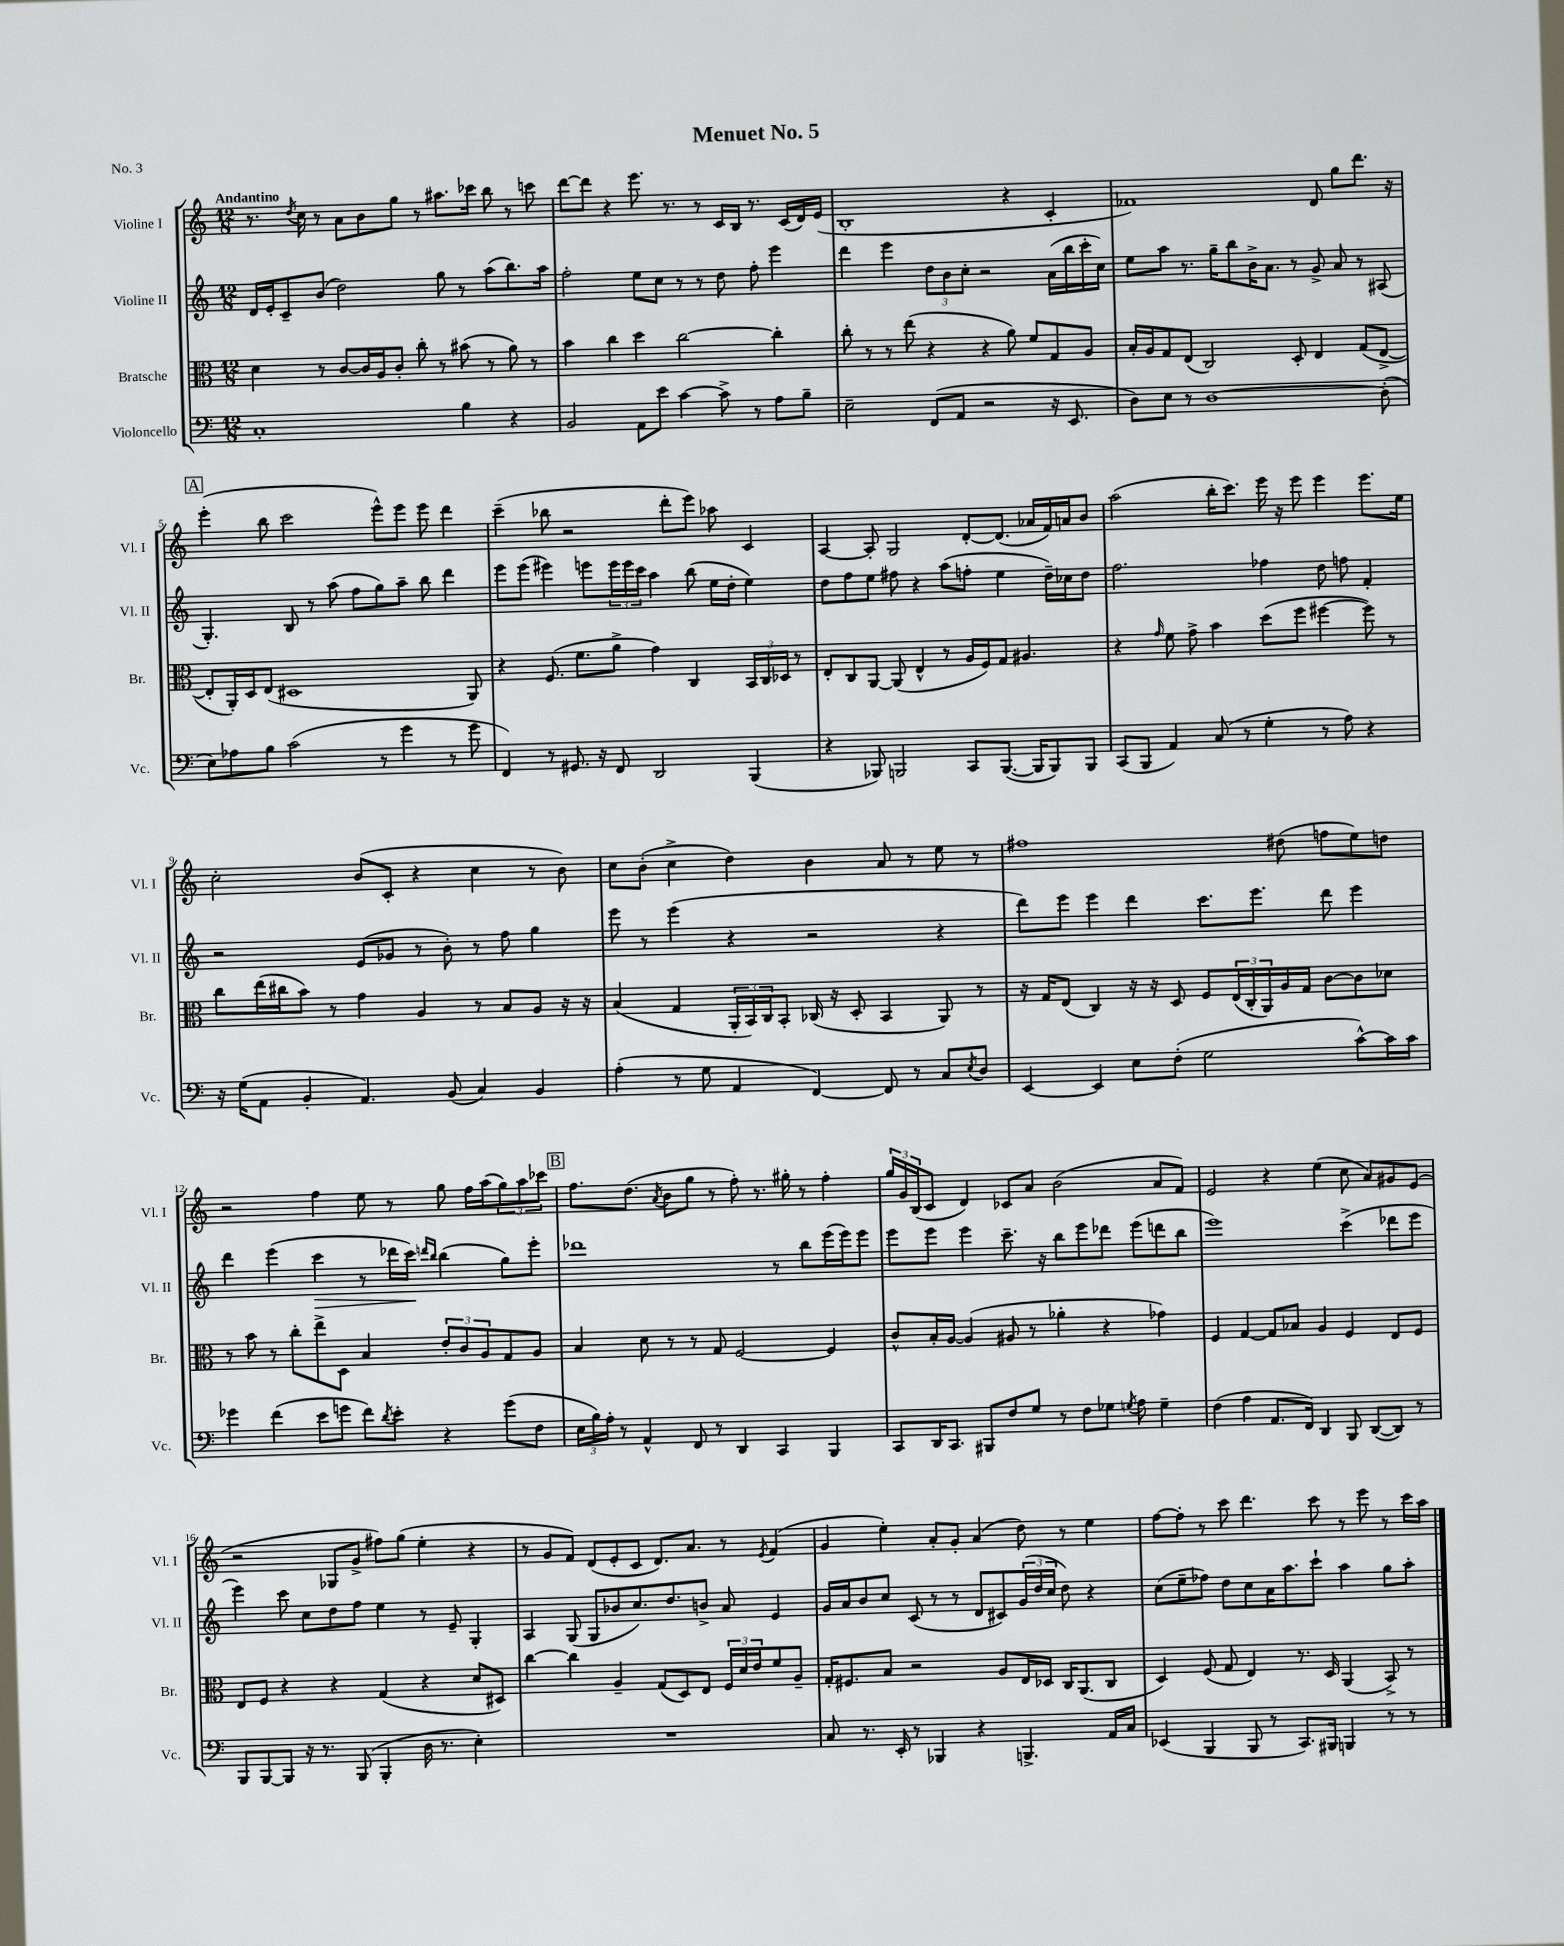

**kern	**kern	**kern	**dynam	**kern
*part4	*part3	*part2	*part2	*part1
*staff4	*staff3	*staff2	*staff2	*staff1
*I"Violoncello	*I"Bratsche	*I"Violine II	*	*I"Violine I
*I'Vc.	*I'Br.	*I'Vl. II	*	*I'Vl. I
*clefF4	*clefC3	*clefG2	*	*clefG2
*k[]	*k[]	*k[]	*	*k[]
*M12/8	*M12/8	*M12/8	*	*M12/8
=1	=1	=1	=1	=1
!	!	!	!	!LO:TX:a:B:t=Andantino
1C'	4d\	16d/LL	.	8.r
.	.	16e'/J	.	.
.	.	8c~/	.	.
.	.	.	.	8qdd/
.	.	.	.	16cc\
.	8r	(8b/J	.	8r
.	[8c/L	2dd\)	.	8a\L
.	16c/L]	.	.	8b\
.	16A/J	.	.	.
.	8c'/J	.	.	8gg\J
.	8cc'\	.	.	8r
.	8r	8gg\	.	8.aa#X\L
4B\	(8b#X\	8r	.	.
.	.	.	.	16ccc-X\Jk
.	8r	(8aa\L	.	8bb\
4r	8a\)	8.bb\)	.	8r
.	8r	.	.	8cccn\
.	.	16aa\Jk	.	.
=2	=2	=2	=2	=2
2BB/	4b\	2ff'\	.	[8ddd\L
.	.	.	.	8ddd\J]
.	4cc\	.	.	4r
8AA\L	4dd\	8ee\L	.	8.eee\
8e\J	.	8cc\J	.	.
.	.	.	.	8.r
[4c\	[2cc\	8r	.	.
.	.	8r	.	8r
8c^\]	.	8dd\	.	16c/LL
.	.	.	.	16B/JJ
8r	.	8ff'\	.	8.r
8A\L	4cc'\]	4eee\	.	.
.	.	.	.	(16c/LL
8B~\J	.	.	.	16d/)
.	.	.	.	(16e/JJ
=3	=3	=3	=3	=3
2E~\	8cc'\	4ddd\	.	1B'
.	8r	.	.	.
.	8r	4eee\	.	.
.	(8ee\	.	.	.
(8FF/L	4r	12dd\L	.	.
.	.	12b\	.	.
8AA/J	.	.	.	.
.	.	12cc'\J	.	.
2r	4r	2r	.	.
.	8a\)	.	.	4r
.	8f/L	.	.	.
16r	8G/	(16a\LL	.	4c'/
8.EE/	.	16bb\	.	.
.	8A/J	16ccc'\	.	.
.	.	16cc\JJ)	.	.
=4	=4	=4	=4	=4
8D\L)	16B'/LL	8ee\L	.	1f-X)
.	16A/J	.	.	.
8E\J	8G/	8aa\J	.	.
8r	(8E/J	8.r	.	.
[1D	2C/)	.	.	.
.	.	16gg~\KL	.	.
.	.	8bb\	.	.
.	.	16b^\K	.	.
.	.	8.a\J	.	.
.	8D'/	8r	.	.
.	4E/	8g^/	.	8d/
.	.	8a/	.	8gg\L
.	(8G/L	8r	.	8.ddd\J
(8D'\]	[8E^/J	(8A#X/	.	.
.	.	.	.	16r
!!LO:LB:g=z
!!LO:REH:place=s1:t=A
=5	=5	=5	=5	=5
8E\L)	8E'/L]	4.G'/)	.	(4eee'\
8A-X\	16AA'/L)	.	.	.
.	16D/J	.	.	.
8B\J	(8E/J	.	.	8bb\
(2c\	1D#X	8B/	.	2ccc\
.	.	8r	.	.
.	.	(8aa\	.	.
.	.	8ff\L	.	.
8r	.	8gg\)	.	8eee^^\L)
4g\	.	8aa~\J	.	8eee\J
.	.	8bb\	.	8eee\
8r	.	4ddd\	.	4ddd\
8g\	8AA/)	.	.	.
=6	=6	=6	=6	=6
4FF/)	4r	8eee\L	.	(4ccc~\
.	.	(8eee\J	.	.
8r	(8.F/	4eee#X\)	.	8bb-X\
8.GG#X/	.	.	.	2r
.	8.f\L	.	.	.
.	.	8eeen\L	.	.
16r	.	.	.	.
8FF/	8a^\J	24eee\L	.	.
.	.	24eee\	.	.
.	.	24ccc\JJ	.	.
2DD/	4g\)	4aa\	.	.
.	.	.	.	8ddd'\L
.	4C/	(8bb\	.	8eee\J)
.	.	16ee\LL	.	8aa-X\
.	.	16dd'\JJ	.	.
(4BBB/	24BB/LL	4ee\)	.	4c/
.	24C/	.	.	.
.	24D-X/JJ	.	.	.
.	8r	.	.	.
=7	=7	=7	=7	=7
4r	8E'/L	8dd\L	.	[4A/
.	8C/	8ff\	.	.
8BBB-X/)	[8AA/J	8ee\J	.	8A'/]
2BBBn/	(8AA/]	8ff#X\	.	2G/
.	4E^^/	4r	.	.
.	8r	(8aa\L	.	.
8CC/L	16A/LL	8ffn'\J	.	[8d'/L
.	16F/J)	.	.	.
([8.BBB/J	8G/J	4ee\	.	(8.d/J]
.	4.A#X/	.	.	.
16BBB/KL]	.	.	.	16a-X/LL
8BBB/)	.	16dd~\LL)	.	16f/)
.	.	16cc-X\J	.	16an/J
8BBB/J	.	8dd\J	.	8b/J
=8	=8	=8	=8	=8
(8CC/L	4r	2.ff\	.	(2aa\
8BBB/J	.	.	.	.
.	16qqg/	.	.	.
4AA/)	8f\	.	.	.
.	8g^\	.	.	.
(8C/	4b\	.	.	16bb'\KL
.	.	.	.	8.ccc\J)
8r	.	.	.	.
4G'\	(8dd\L	4ff-X\	.	16eee\
.	.	.	.	16r
.	8ff\J	.	.	8eee\
8r	[4ff#X\	8dd\	.	4eee\
8A\)	.	8ffn\	.	.
4r	8ff#\])	4f'/	.	8.eee\L
.	8r	.	.	.
.	.	.	.	16ee\Jk
!!LO:LB:g=z
=9	=9	=9	=9	=9
16r	8cc\L	2r	.	2cc'\
(16G\KL	.	.	.	.
8AA\J	(16ee\L	.	.	.
.	16cc#X\J	.	.	.
4BB'/	8b\J)	.	.	.
.	8r	.	.	.
4.AA/)	4g\	(8e/L	.	(8b/L
.	.	8g-X/J	.	8c'/J
.	4A/	8r	.	4r
(8BB/	.	8b'\)	.	.
4C/)	8r	8r	.	4cc\
.	8B/L	8ff\	.	.
4BB/	8A/J	4gg\	.	8r
.	16r	.	.	8b\)
.	16r	.	.	.
=10	=10	=10	=10	=10
(4A'\	(4B/	8eee\	.	8cc\L
.	.	8r	.	(8b'\J
8r	4G/	(4eee\	.	4cc^\
8G\	.	.	.	.
4AA/	24AA'/LL	4r	.	4dd\)
.	24BB/)	.	.	.
.	24C/J	.	.	.
.	8BB'/J	.	.	.
[4FF/)	(16C-X/	2r	.	4b\
.	16r	.	.	.
.	8D'/	.	.	.
8FF/]	4BB/	.	.	8a/
8r	.	.	.	8r
8C/L	8AA/)	4r	.	8ee\
8qE/	.	.	.	.
8D/J	8r	.	.	8r
=11	=11	=11	=11	=11
[4EE/	16r	8ddd\L)	.	1ff#X
.	16G/KL	.	.	.
.	(8E/J	8eee\J	.	.
4EE/]	4C/)	4eee\	.	.
8E\L	16r	4ddd\	.	.
.	16r	.	.	.
(8F'\J	8D/	.	.	.
2G\	8F/L	8.ccc\L	.	.
.	(24E/L	.	.	.
.	24C'/	.	.	.
.	.	8.eee\J	.	.
.	24AA/)	.	.	.
.	16A/	.	.	(8dd#X\
.	16G/JJ	.	.	.
.	[8c\L	8ddd\	.	8ffn\L
[8c^^\L)	8c\]	4eee\	.	8ee\)
16c\L]	8d-X\J	.	.	8ddn\J
16c\JJ	.	.	.	.
!!LO:LB:g=z
=12	=12	=12	=12	=12
4g-X\	8r	4ddd\	.	2r
.	8b\	.	.	.
(4f\	8r	(4eee\	.	.
.	8cc'\L	.	.	.
!	!	!	!LO:HP:b	!
8e\L	8ee^\	4ccc\	>	4ff\
8gn\J	8D\J	.	.	.
8f\L)	4B/	8r	.	8ee\
8qd/	.	.	.	.
8e'\J	.	16ddd-X\LL	.	8r
.	.	16ccc\JJ)	.	.
.	.	16qqdddn/LL	.	.
.	.	16qqbb/JJ	.	.
4r	12e'/L	(4bb\	]	8gg\
.	12c/	.	.	.
.	.	.	.	16ff\LL
.	12A/	.	.	.
.	.	.	.	(16aa\J
(8g\L	8G/	8gg\L)	.	12gg\)
.	.	.	.	12aa\
8F\J	8A/J	8eee'\J	.	.
.	.	.	.	12ccc-X\J
!!LO:REH:place=s1:t=B
=13	=13	=13	=13	=13
24E\LL	4B/	1ddd-X	.	8.ff\L
24B\)	.	.	.	.
24A'\JJ	.	.	.	.
8r	.	.	.	.
.	.	.	.	(8.dd\J
4AA^^/	8d\	.	.	.
.	.	.	.	8qa/
.	8r	.	.	8b\L
8FF/	8r	.	.	8gg\J
8r	8G/	.	.	8r
4DD/	[2F/	.	.	8ff'\)
.	.	.	.	8.r
4CC/	.	8r	.	.
.	.	.	.	16gg#X'\
.	.	8bb\L	.	8r
4BBB/	4F/]	(16eee\L	.	4ff'\
.	.	16eee\J)	.	.
.	.	8eee\J	.	.
=14	=14	=14	=14	=14
8CC/L	8c^^/L	8eee\L	.	24gg/LL
.	.	.	.	24g/
.	.	.	.	(24B/J
16DD/K	16B'/L	8eee\J	.	8c/J
8.CC/J	[16A/JJ	.	.	.
.	(4A/]	4eee\	.	4d/)
8BBB#X/L	.	.	.	.
8F/	8A#X/	8.ccc~\	.	8c-X/L
8G/J	8r	.	.	8a/J
.	.	16r	.	.
8r	4a-X'\	8bb\L	.	(2b\
8F\L	.	8eee\	.	.
8G-X\J	4r	8ddd-X\J	.	.
8qGn/	.	.	.	.
8A\	.	(8eee\L	.	.
4G~\	4g-X\)	8dddn\	.	8a/L
.	.	8bb\J	.	8f/J)
=15	=15	=15	=15	=15
(4F\	4F/	1eee)	.	2e/
4A\	[4G/	.	.	.
8.AA/L	8G/L]	.	.	4r
.	8B-X/J	.	.	.
16FF/Jk)	.	.	.	.
4DD/	4A/	.	.	(4ee\
8BBB/	4F/	(4ccc^\	.	8cc\
([8DD/L	.	.	.	8a/L)
8DD/J])	8E/L	8ddd-X\L	.	8g#X/
8r	8F/J	8eee\J	.	(8e/J
!!LO:LB:g=z
=16	=16	=16	=16	=16
8BBB/L	8E/L	4eee\)	.	2r
[8BBB/	8F/J	.	.	.
8BBB/J]	4r	8ccc\	.	.
16r	.	8cc\L	.	.
8.r	.	.	.	.
.	4r	8dd\	.	8G-X/L
(8BBB/	.	8ff\J	.	8g^/J
4BBB'/	(4G/	4ee\	.	8ff#X\L)
.	.	.	.	(8gg\J
16D\	4r	8r	.	4ee'\
8.r	.	.	.	.
.	.	8e~/	.	.
4E'\)	8d/L	4G'/	.	4r
.	8D#X/J)	.	.	.
=17	=17	=17	=17	=17
1.r	[4cc\	4A/	.	8r
.	.	.	.	8g/L
.	4cc\]	(8G/	.	8f/J)
.	.	8G/L	.	(8d/L
.	4A~/	8b-X/	.	8e'/
.	.	8.cc/)	.	8c/J
.	(8G/L	.	.	8.d/L)
.	.	8.dd/	.	.
.	8D/)	.	.	.
.	.	.	.	8.a/J
.	8E/J	8bn^/J	.	.
.	24F/LL	8a/	.	8r
.	24d/	.	.	.
.	24e/J	.	.	.
.	.	.	.	8qe/
.	8f/	4e/	.	(4f/
.	8A~/J	.	.	.
=18	=18	=18	=18	=18
8C/	16G'/KL	16g/LL	.	4g/
.	8.F#X/	16a/J	.	.
8.r	.	8b/	.	.
.	8B/J	8cc/J	.	4ee'\)
16EE'/	.	.	.	.
8r	2r	(8c/	.	.
4BBB-X/	.	8r	.	8a'/L
.	.	8r	.	8g'/J
4r	.	8d/L	.	(4a/
.	8A/L	8c#X/)	.	.
4.BBBn^/	16E/L	(24g/L	.	8dd\)
.	.	24dd/	.	.
.	16D-X/JJ	.	.	.
.	.	24cc/JJ	.	.
.	16C/KL	8dd\)	.	8r
.	(8.AA/	.	.	.
.	.	4r	.	4ee\
16AA/LL	8C/J	.	.	.
16C/JJ	.	.	.	.
=19	=19	=19	=19	=19
(4EE-X/	4D/)	(8cc\L	.	[8ff\L
.	.	8ee~\	.	8ff'\J]
4BBB/	(8F/	8ff-X\J)	.	8r
.	8G/	8dd\L	.	8ccc\
8BBB/	4E/)	8cc\	.	4.ddd\
8r	.	16a\K	.	.
.	.	8.aa\	.	.
8.CC/L)	8.r	.	.	.
.	.	8ccc`\J	.	8ccc\
16BBB#X/Jk	16D/	.	.	.
4BBBn/	(4AA/	4aa\	.	8r
.	.	.	.	8eee\
8r	8BB^/)	8gg\L	.	8r
8r	8r	8aa'\J	.	16ccc\LL
.	.	.	.	16aa\JJ
==	==	==	==	==
*-	*-	*-	*-	*-
